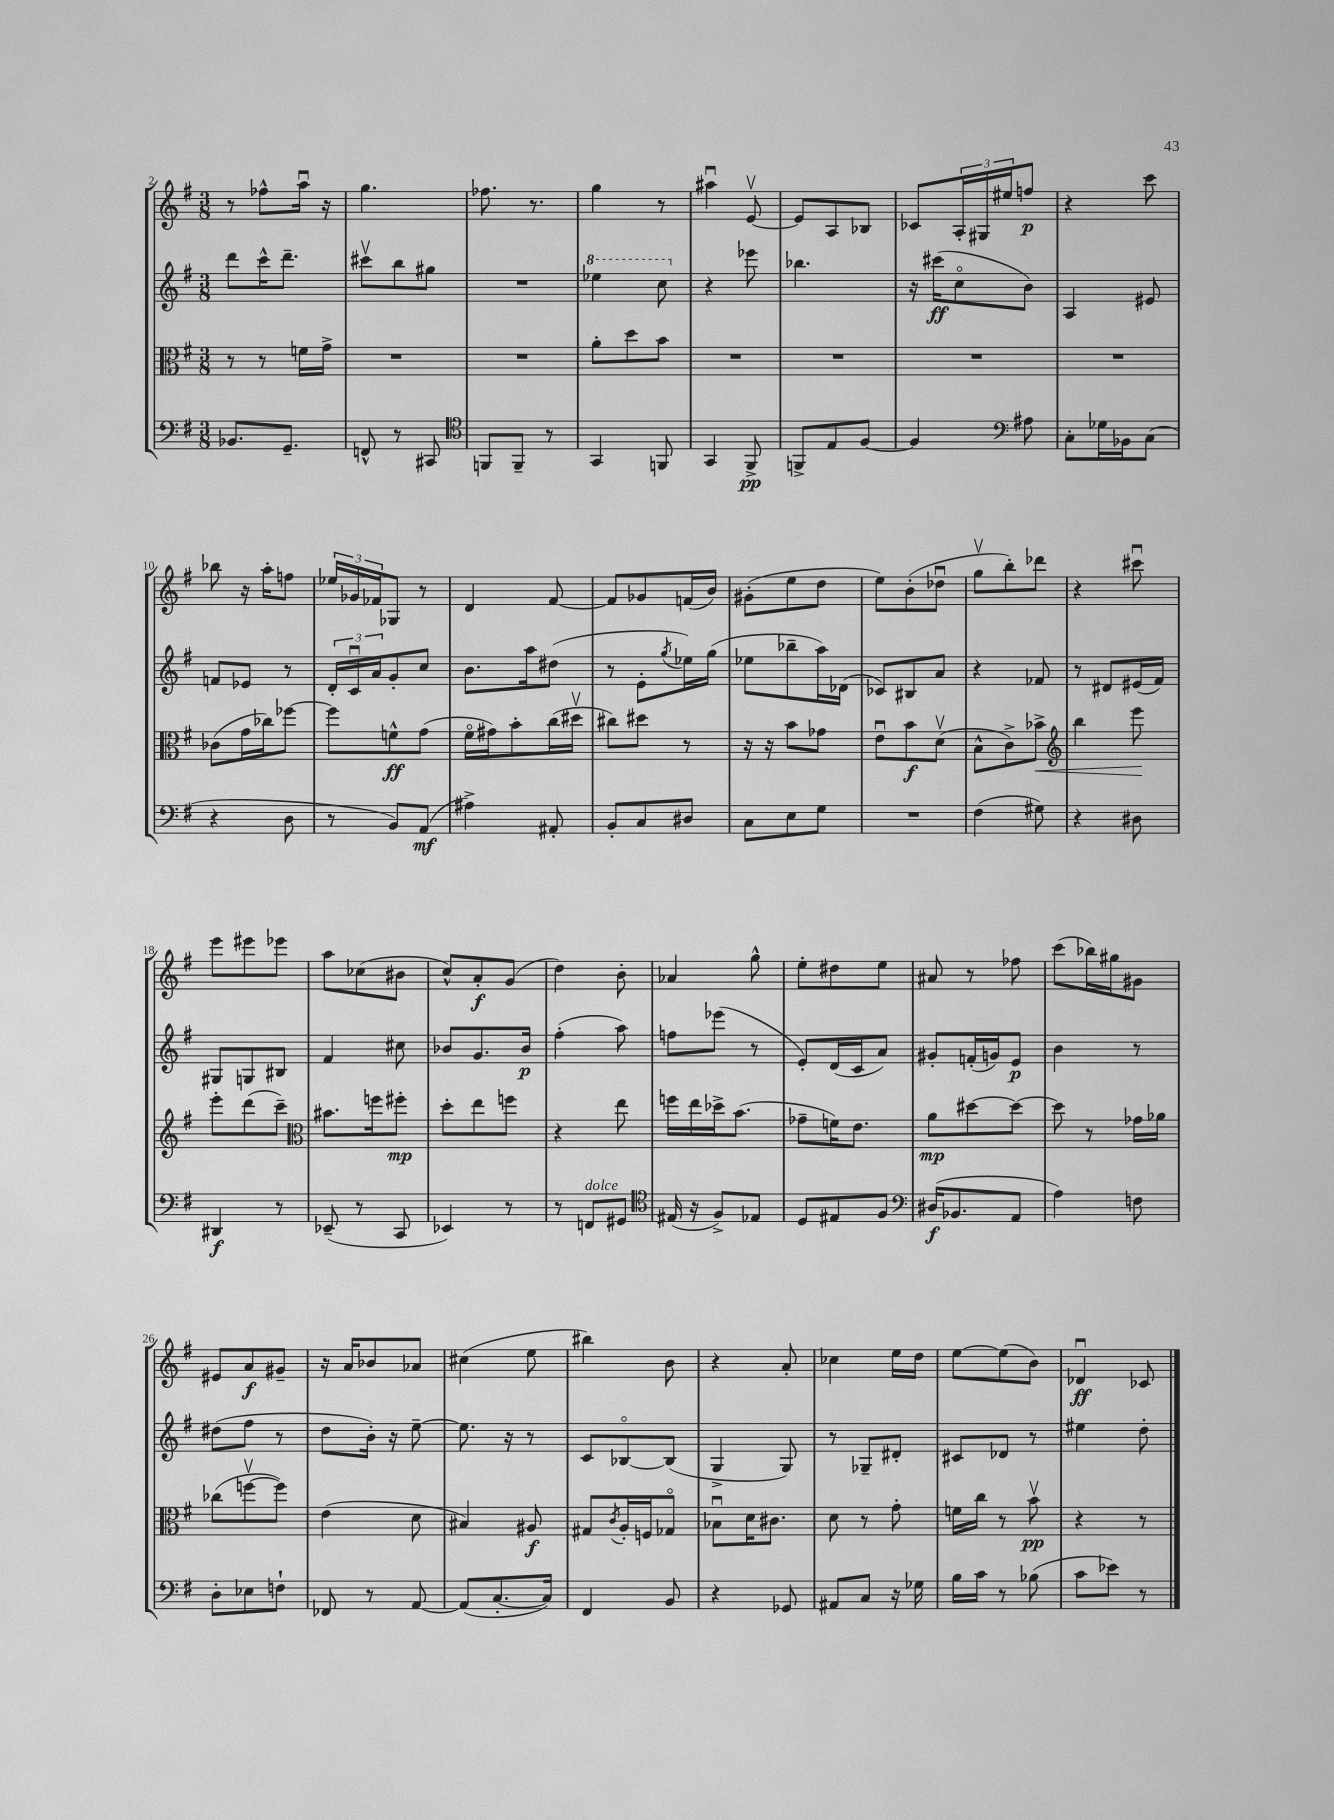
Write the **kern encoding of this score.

**kern	**kern	**kern	**kern
*staff4	*staff3	*staff2	*staff1
*clefF4	*clefC3	*clefG2	*clefG2
*k[f#]	*k[f#]	*k[f#]	*k[f#]
*M3/8	*M3/8	*M3/8	*M3/8
8.BB-	8r	8ddd	8r
.	8r	16ccc^^	8ff-^^
8.GG~	.	8.ddd~	.
.	16f	.	16aau
.	16g^	.	16r
=	=	=	=
8FF^^	4.r	8ccc#v	4.gg
8r	.	8bb	.
8CC#	.	8gg#	.
=	=	=	=
*clefC4	*	*	*
8FF	4.r	4.r	8.ff-
8FF~	.	.	.
.	.	.	8.r
8r	.	.	.
=	=	=	=
4GG	8a'	4eee-	4gg
.	8dd	.	.
8FF	8b	8ccc	8r
=	=	=	=
4GG	4.r	4r	4aa#u
8FF#^	.	8eee-	[8ev
=	=	=	=
8FF^	4.r	4.bb-	8e]
8E	.	.	8A
[8F#	.	.	8B-
=	=	=	=
4F#]	4.r	16r	8c-
.	.	(16ccc#	.
.	.	8cco	24A'
.	.	.	24G#
.	.	.	24ee#
*clefF4	*	*	*
8A#	.	8b)	8ff
=	=	=	=
8C'	4.r	4A	4r
16G-	.	.	.
16BB-	.	.	.
(8C	.	8e#	8ccc
=	=	=	=
4r	(8c-	8f	8bb-
.	16g	8e-	16r
.	16cc-)	.	16aa'
8D	[8ff-	8r	8ff
=	=	=	=
8r	8ff-]	24d'	24ee-
.	.	24cu	24g-
.	.	24a	24f-
8BB)	8f^^	8g'	8G-
(8AA	(8g	8cc	8r
=	=	=	=
4A#^)	16f#o	8.b	4d
.	16g#)	.	.
.	8b'	.	.
.	.	16aa	.
8AA#'	(16cc	(8dd#	[8f#
.	16dd#v	.	.
=	=	=	=
8BB'	8cc#)	8r	8f#]
8C	8dd#	8e'	8g-
.	.	8qgg	.
8D#	8r	16ee-)	(16f
.	.	(16gg	16b)
=	=	=	=
8C	16r	8ee-	(8g#'
.	16r	.	.
8E	8b	8bb-~	8ee
8G	8g-	16aa)	8dd
.	.	(16d-	.
=	=	=	=
4.r	8eu	8c-)	8ee)
.	8b	8B#	(8b'
.	(8dv	8a	8dd-u
=	=	=	=
(4F#	8B^^	4r	8ggv
.	8c^)	.	8bb')
8G#)	8b-^	8f-	8ddd-
=	=	=	=
*	*clefG2	*	*
4r	4bb	8r	4r
.	.	8d#	.
8D#	8eee	(16e#	8ccc#u
.	.	16f#)	.
=	=	=	=
4DD#	8eee'	8G#	8eee
.	(8ddd	8G	8eee#
8r	8ccc~)	8B#	8eee-
=	=	=	=
*	*clefC3	*	*
(8EE-~	8.b#	4f#	8aa
8r	.	.	(8cc-
.	16ff	.	.
8CC	8ff#'	8cc#	8b#
=	=	=	=
4EE-)	8dd'	8b-	8cc^^)
.	8ee	8.g	8a'
8r	8ff	.	(8g
.	.	16b-	.
=	=	=	=
8r	4r	(4ff#'	4dd)
8FF	.	.	.
8GG#	8ee	8aa)	8b'
=	=	=	=
*clefC4	*	*	*
(16E#	16ff	8ff	4a-
16r	16ee	.	.
8F#^)	16dd-^	(8eee-	.
.	(8.b	.	.
8E-	.	8r	8gg^^
=	=	=	=
8D	8g-~	8e')	8ee'
8E#	16f)	(16d	8dd#
.	8.e	16c	.
8F#	.	8a)	8ee
=	=	=	=
*clefF4	*	*	*
(16D#	8a	8g#'	8a#
8.BB-	.	.	.
.	[8dd#	(16f'	8r
.	.	16g)	.
8AA	8dd#_	8e	8ff-
=	=	=	=
4A)	8dd#]	4b	(8ccc
.	8r	.	16bb-)
.	.	.	16gg#
8F	16g-	8r	8g#
.	16a-	.	.
=	=	=	=
8D'	(8cc-	(8dd#	8e#
8E-	[8ffv	8ff#	8a
8F`	8ff])	8r	8g#~
=	=	=	=
8FF-	(4e	8dd	16r
.	.	.	16a
8r	.	16b')	8b-
.	.	16r	.
[8AA	8d	[8ee~	8a-
=	=	=	=
(8AA]	4B#)	8.ee]	(4cc#
[8.C'	.	.	.
.	.	16r	.
.	8A#	8r	8ee
16C])	.	.	.
=	=	=	=
4FF#	8G#	8c	4bb#)
.	8qc	.	.
.	16A'	[8B-o	.
.	16F	.	.
8BB	8G-o	(8B-]	8b
=	=	=	=
4r	8B-u	4G^	4r
.	16d	.	.
.	8.c#	.	.
8GG-	.	8G)	8a'
=	=	=	=
8AA#	8d	8r	4cc-
8C	8r	8G-~	.
16r	8g'	8d#'	16ee
16G-	.	.	16dd
=	=	=	=
16B	16f	8c#	[8ee
16c	16cc	.	.
8r	8r	8d-	(8ee]
(8B-	8bv	8r	8b)
=	=	=	=
8c	4r	4ee#	4d-u
8e-)	.	.	.
8r	8r	8dd'	8c-
==	==	==	==
*-	*-	*-	*-
